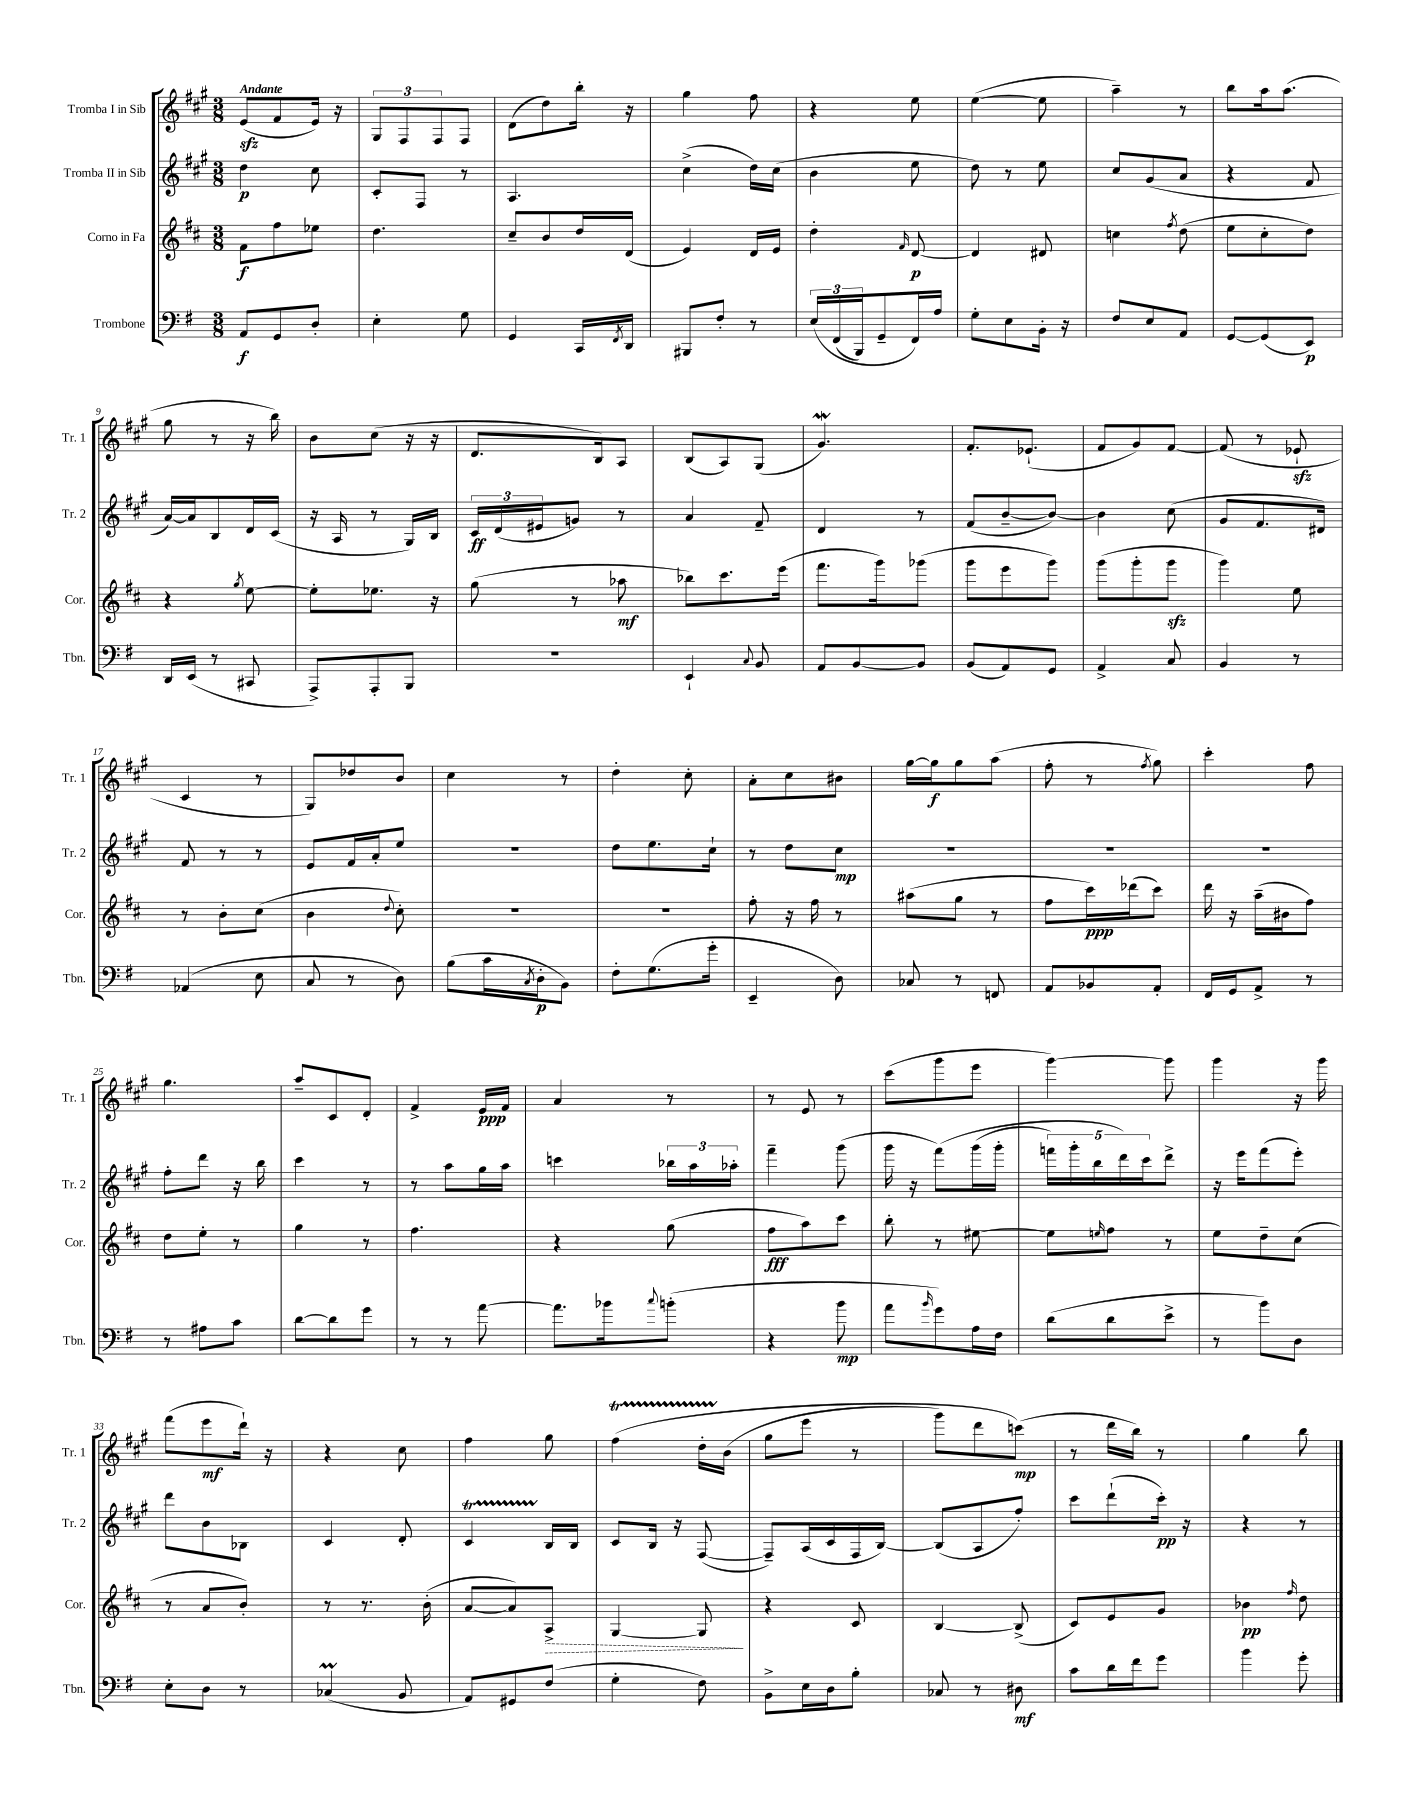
<<
\new StaffGroup <<
\new Staff = "s0" \with { instrumentName = "Tromba I in Sib" shortInstrumentName = "Tr. 1" } {
    \clef treble \key a \major \numericTimeSignature \time 3/8 \tempo "Andante"
    e'8\sfz( fis'8 e'16) r16 |
    \tuplet 3/2 { gis8 fis8 fis8 } fis8 |
    d'8( d''8) b''16-. r16 |
    gis''4 fis''8 |
    r4 e''8 |
    e''4~( e''8 |
    a''4--) r8 |
    b''8 a''16 a''8.( |
    gis''8 r8 r16 b''16) |
    b'8 cis''8( r16 r16 |
    d'8. b16) a8 |
    b8( a8) gis8( |
    gis'4.\mordent) |
    fis'8.-. ees'8.-!( |
    fis'8 gis'8) fis'8~ |
    fis'8( r8 ees'8-!\sfz |
    cis'4 r8 |
    gis8) des''8 b'8 |
    cis''4 r8 |
    d''4-. cis''8-. |
    a'8-. cis''8 bis'8 |
    gis''16~ gis''16\f gis''8 a''8( |
    fis''8-. r8 \acciaccatura { fis''8 } gis''8) |
    cis'''4-. fis''8 |
    gis''4. |
    a''8-- cis'8 d'8-. |
    fis'4-> e'16\ppp fis'16 |
    a'4 r8 |
    r8 e'8 r8 |
    cis'''8( gis'''8 e'''8 |
    gis'''4~) gis'''8 |
    gis'''4 r16 gis'''16 |
    fis'''8( e'''8\mf d'''16-!) r16 |
    r4 cis''8 |
    fis''4 gis''8 |
    fis''4\startTrillSpan\( d''16-. b'16\stopTrillSpan( |
    gis''8 e'''8 r8 |
    gis'''8) d'''8 c'''8\mp(\) |
    r8 d'''16 b''16) r8 |
    gis''4 b''8 \bar "|." |
}
\new Staff = "s1" \with { instrumentName = "Tromba II in Sib" shortInstrumentName = "Tr. 2" } {
    \clef treble \key a \major \numericTimeSignature \time 3/8
    d''4\p cis''8 |
    cis'8-. fis8 r8 |
    a4. |
    cis''4->( d''16) cis''16( |
    b'4 e''8 |
    d''8) r8 e''8 |
    cis''8 gis'8( a'8 |
    r4 fis'8 |
    a'16~) a'16 b8 d'16 cis'16( |
    r16 a16 r8 gis16) b16 |
    \tuplet 3/2 { cis'16\ff d'16( eis'16 } g'8) r8 |
    a'4 fis'8-- |
    d'4 r8 |
    fis'8( b'8~-- b'8~) |
    b'4 cis''8( |
    gis'8 fis'8. dis'16) |
    fis'8 r8 r8 |
    e'8 fis'16 a'16-. e''8 |
    R4. |
    d''8 e''8. cis''16-! |
    r8 d''8 cis''8\mp |
    R4. |
    R4. |
    R4. |
    fis''8-. d'''8 r16 b''16 |
    cis'''4 r8 |
    r8 a''8 gis''16 a''16 |
    c'''4 \tuplet 3/2 { bes''16 a''16 aes''16-. } |
    fis'''4-- gis'''8( |
    gis'''16 r16 fis'''8)\( gis'''16( gis'''16-. |
    \tuplet 5/4 { f'''16) gis'''16-. b''16 d'''16\) cis'''16 } d'''8-> |
    r16 e'''16 fis'''8( e'''8-.) |
    d'''8 b'8 bes8 |
    cis'4 d'8-. |
    cis'4\startTrillSpan b16\stopTrillSpan b16 |
    cis'8 b16 r16 fis8~( |
    fis8--) a16( cis'16 fis16 b16~) |
    b8( a8 fis''8-.) |
    cis'''8 d'''8-!( cis'''16-.\pp) r16 |
    r4 r8 \bar "|." |
}
\new Staff = "s2" \with { instrumentName = "Corno in Fa" shortInstrumentName = "Cor." } {
    \clef treble \key d \major \numericTimeSignature \time 3/8
    fis'8\f fis''8 ees''8 |
    d''4. |
    cis''8-- b'8 d''16 d'16( |
    e'4) d'16 e'16 |
    d''4-. \grace { fis'16 } d'8~\p |
    d'4 dis'8 |
    c''4 \acciaccatura { fis''8 } d''8( |
    e''8 cis''8-. d''8) |
    r4 \acciaccatura { g''8 } e''8~ |
    e''8-. ees''8. r16 |
    g''8( r8 aes''8\mf |
    bes''8) cis'''8. e'''16( |
    fis'''8. g'''16) ges'''8( |
    g'''8 e'''8 g'''8) |
    g'''8( g'''8-. g'''8\sfz |
    g'''4) e''8 |
    r8 b'8-. cis''8( |
    b'4 \appoggiatura { d''8 } cis''8-.) |
    R4. |
    R4. |
    fis''8-. r16 fis''16 r8 |
    ais''8( g''8 r8 |
    fis''8 cis'''16\ppp) des'''16( cis'''8) |
    d'''16 r16 a''16--( bis'16 fis''8) |
    d''8 e''8-. r8 |
    g''4 r8 |
    fis''4. |
    r4 g''8( |
    fis''8\fff a''8) cis'''8 |
    b''8-. r8 eis''8~ |
    eis''8 \grace { e''16 } fis''8 r8 |
    e''8 d''8-- cis''8( |
    r8 a'8 b'8-.) |
    r8 r8. b'16-.( |
    a'8~ a'8) \once \override Hairpin.style = #'dashed-line a8->\> |
    g4~ g8\! |
    r4 cis'8 |
    b4~ b8->( |
    cis'8) e'8 g'8 |
    bes'4\pp \grace { fis''16 } d''8 \bar "|." |
}
\new Staff = "s3" \with { instrumentName = "Trombone" shortInstrumentName = "Tbn." } {
    \clef bass \key g \major \numericTimeSignature \time 3/8
    a,8\f g,8 d8-. |
    e4-. g8 |
    g,4 c,16 \acciaccatura { fis,8 } d,16 |
    bis,,8 fis8-. r8 |
    \tuplet 3/2 { e16\( fis,16( b,,16) } g,8-- fis,16\) a16 |
    g8-. e8 b,16-. r16 |
    fis8 e8 a,8 |
    g,8~ g,8( e,8\p) |
    d,16 e,16( r8 cis,8 |
    a,,8->) a,,8-. b,,8 |
    R4. |
    e,4-! \appoggiatura { c8 } b,8 |
    a,8 b,8~ b,8 |
    b,8( a,8) g,8 |
    a,4-> c8 |
    b,4 r8 |
    aes,4( e8 |
    c8 r8 d8) |
    b8( c'16 \acciaccatura { c8 } d16-.\p b,8) |
    fis8-. g8.( g'16-. |
    e,4-- d8) |
    ces8 r8 f,8 |
    a,8 bes,8 a,8-. |
    fis,16 g,16 a,8-> r8 |
    r8 ais8 c'8 |
    d'8~ d'8 g'8 |
    r8 r8 a'8~ |
    a'8. bes'16 \appoggiatura { c''8 } b'8-.( |
    r4 b'8\mp |
    a'8 \grace { b'16 } g'8) a16 fis16 |
    d'8( d'8 e'8-> |
    r8 b'8) d8 |
    e8-. d8 r8 |
    ces4\prall( b,8 |
    a,8) gis,8 fis8( |
    g4-. fis8) |
    b,8-> e16 d16 b8-. |
    ces8 r8 dis8\mf |
    c'8 d'16 fis'16 g'8 |
    b'4 g'8-. \bar "|." |
}
>>
>>
